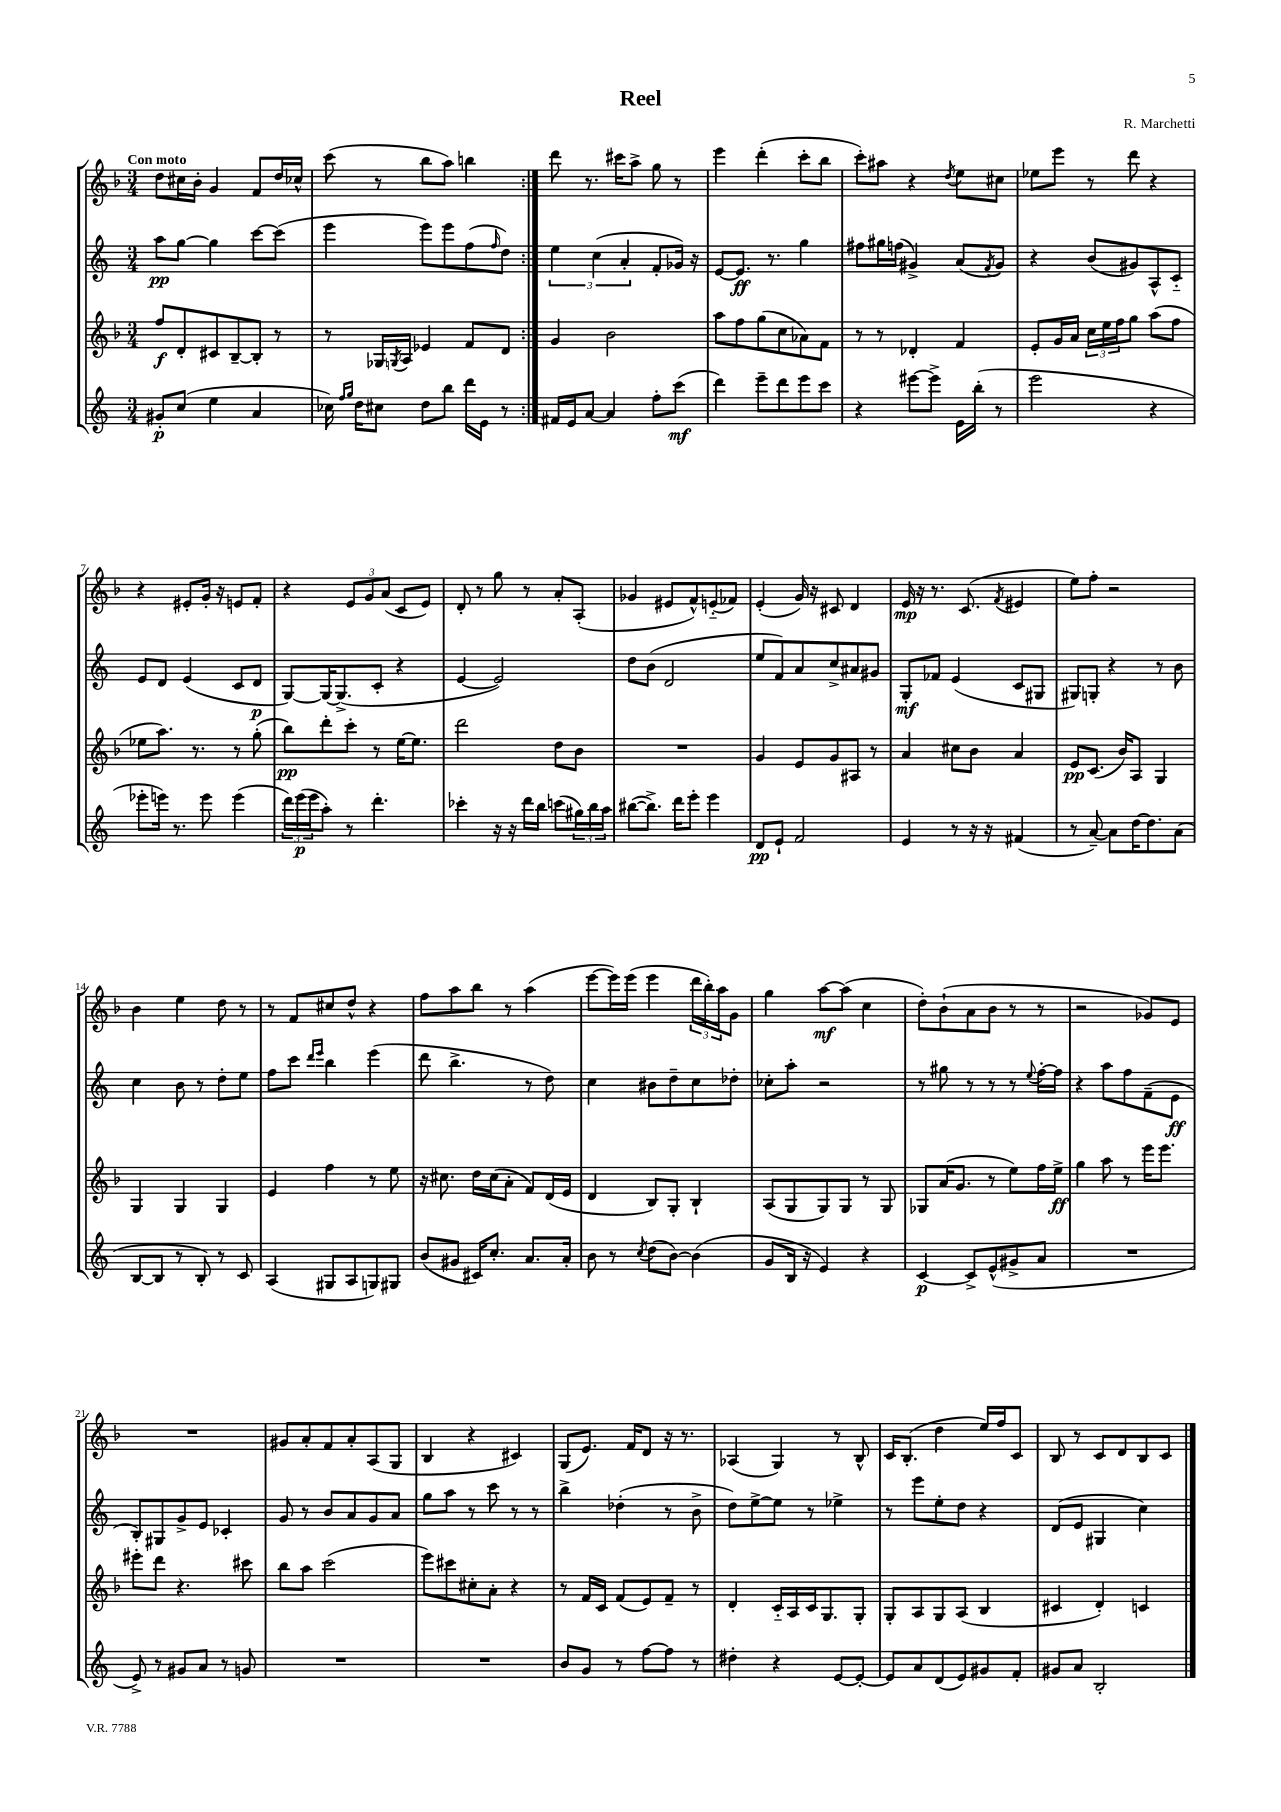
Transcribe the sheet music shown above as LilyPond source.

\header { title = "Reel" composer = "R. Marchetti" }
<<
\new StaffGroup <<
\new Staff = "s0" {
    \clef treble \key f \major \numericTimeSignature \time 3/4 \tempo "Con moto"
    \repeat volta 2 { d''8 cis''16 bes'16-. g'4 f'8 d''16 ces''16-^ |
    c'''8( r8 bes''8 a''8) b''4 | }
    d'''8 r8. cis'''16 a''8-> g''8 r8 |
    e'''4 d'''4-.( c'''8-. bes''8 |
    c'''8-.) ais''8 r4 \acciaccatura { d''8 } e''8 cis''8 |
    ees''8 e'''8 r8 d'''8 r4 |
    r4 eis'8-. g'16-. r16 e'8 f'8-. |
    r4 \tuplet 3/2 { e'8 g'8 a'8( } c'8 e'8) |
    d'8-. r8 g''8 r8 a'8-. a8-.( |
    ges'4 eis'8 f'8-^) e'8-_( fes'8) |
    e'4-.( g'16) r16 cis'8 d'4 |
    e'16\mp r16 r8. c'8.( \acciaccatura { f'8 } eis'4 |
    e''8) f''8-. r2 |
    bes'4 e''4 d''8 r8 |
    r8 f'8 cis''8 d''8-^ r4 |
    f''8 a''8 bes''8 r8 a''4( |
    e'''8~ e'''16) e'''16( e'''4 \tuplet 3/2 { d'''16 bes''16-.) a''16 } g'8 |
    g''4 a''8~\mf a''8( c''4 |
    d''8-.) bes'8-!( a'8 bes'8 r8 r8 |
    r2 ges'8) e'8 |
    R2. |
    gis'8 a'8-. f'8 a'8-. a8( g8 |
    bes4 r4 cis'4) |
    g8( e'8.) f'16 d'8 r16 r8. |
    aes4( g4) r8 bes8-^ |
    c'16 bes8.-.( d''4 e''16) f''16 c'8 |
    bes8 r8 c'8 d'8 bes8 c'8 \bar "|." |
}
\new Staff = "s1" {
    \clef treble \key c \major \numericTimeSignature \time 3/4
    \repeat volta 2 { a''8\pp g''8~ g''4 c'''8~ c'''8( |
    e'''4 e'''8) e'''8 f''8( \grace { f''16 } d''8) | }
    \tuplet 3/2 { e''4 c''4( a'4-. } f'8-. ges'16) r16 |
    e'8~ e'8.\ff r8. g''4 |
    fis''8 gis''16 f''16( gis'4->) a'8( \acciaccatura { f'8 } gis'8) |
    r4 b'8( gis'8) a8-^ c'8-_ |
    e'8 d'8 e'4( c'8 d'8\p |
    g8~) g16~ g8.->( c'8-. r4 |
    e'4~ e'2) |
    d''8 b'8( d'2 |
    e''8 f'8) a'8 c''8-> ais'8 gis'8 |
    g8-.\mf fes'8 e'4( c'8 gis8 |
    gis8) g8-. r4 r8 b'8 |
    c''4 b'8 r8 d''8-. e''8 |
    f''8 c'''8 \grace { d'''16 e'''16 } b''4 e'''4( |
    d'''8 b''4.-> r8 d''8) |
    c''4 bis'8 d''8-- c''8 des''8-. |
    ces''8-. a''8-. r2 |
    r8 gis''8 r8 r8 r8 \appoggiatura { e''8 } f''16~-. f''16 |
    r4 a''8 f''8 f'8--( e'8\ff |
    b8-.) gis8 g'8-> e'8 ces'4-. |
    g'8 r8 b'8 a'8 g'8 a'8 |
    g''8 a''8 r8 c'''8 r8 r8 |
    b''4-> des''4-.( r8 b'8-> |
    d''8) e''8~-> e''8 r8 ees''4-> |
    r8 e'''8 e''8-. d''8 r4 |
    d'8( e'8 gis4 c''4) \bar "|." |
}
\new Staff = "s2" {
    \clef treble \key f \major \numericTimeSignature \time 3/4
    \repeat volta 2 { f''8\f d'8-. cis'8 bes8~-- bes8-. r8 |
    r8 ges16 \acciaccatura { g8 } a16 ees'4 f'8 d'8 | }
    g'4 bes'2 |
    a''8 f''8 g''8( c''8 aes'8) f'8 |
    r8 r8 des'4-. f'4 |
    e'8-. g'16 a'16 \tuplet 3/2 { c''16 e''16 f''16 } g''8 a''8( f''8 |
    ees''8 a''8.) r8. r8 g''8-.( |
    bes''8\pp) d'''8-. c'''8-. r8 e''16~ e''8. |
    d'''2 d''8 bes'8 |
    R2. |
    g'4 e'8 g'8 ais8 r8 |
    a'4 cis''8 bes'8 a'4 |
    e'8\pp c'8.( bes'16) a8 g4 |
    g4 g4 g4 |
    e'4 f''4 r8 e''8 |
    r16 cis''8. d''16 cis''16( a'8-. f'8) d'16( e'16 |
    d'4 bes8) g8-. bes4-! |
    a8( g8 g8) g8 r8 g8 |
    ges8 a'16( g'8. r8 e''8) f''16 e''16->\ff |
    g''4 a''8 r8 e'''16 e'''8. |
    eis'''8-. d'''8 r4. cis'''8 |
    bes''8 a''8 c'''2( |
    e'''8) cis'''8 cis''8-. a'8-. r4 |
    r8 f'16 c'16 f'8( e'8) f'8-- r8 |
    d'4-. c'16-_ a16 c'16 g8. g8-. |
    g8-. a8 g8 a8( bes4 |
    cis'4 d'4-.) c'4 \bar "|." |
}
\new Staff = "s3" {
    \clef treble \key c \major \numericTimeSignature \time 3/4
    \repeat volta 2 { gis'8-.\p c''8( e''4 a'4 |
    ces''16) \grace { f''16 g''16 } d''16 cis''8 d''8 b''8 d'''16 e'16 r8 | }
    fis'16 e'16 a'8~ a'4 f''8-. c'''8\mf( |
    d'''4) e'''8-- d'''8 e'''8 c'''8 |
    r4 eis'''8~ eis'''8-> e'16 b''16-.( r8 |
    e'''2 r4 |
    ees'''8-. e'''16) r8. e'''8 e'''4( |
    \tuplet 3/2 { d'''16) e'''16\p( e'''16 } a''8-.) r8 d'''4.-. |
    ces'''4-. r16 r16 d'''16 b''16 c'''8( \tuplet 3/2 { gis''16) b''16 a''16 } |
    bis''8~( bis''8.->) d'''16 e'''8-. e'''4 |
    d'8\pp e'8-! f'2 |
    e'4 r8 r16 r16 fis'4( |
    r8 a'8~--) a'8 d''16~ d''8. a'8( |
    b8~ b8 r8 b8-.) r8 c'8 |
    a4( gis8 a8 g8) gis8 |
    b'8( gis'8 cis'16) c''8.-. a'8. a'16-. |
    b'8 r8 \acciaccatura { c''8 } d''8( b'8~) b'4( |
    g'8 b16 r16 e'4) r4 |
    c'4~\p c'8-> e'8-^( gis'8-> a'8 |
    R2. |
    e'8->) r8 gis'8 a'8 r8 g'8 |
    R2. |
    R2. |
    b'8 g'8 r8 f''8~ f''8 r8 |
    dis''4-. r4 e'8~ e'8~-. |
    e'8 a'8 d'8( e'8) gis'8 f'8-. |
    gis'8 a'8 b2-. \bar "|." |
}
>>
>>
